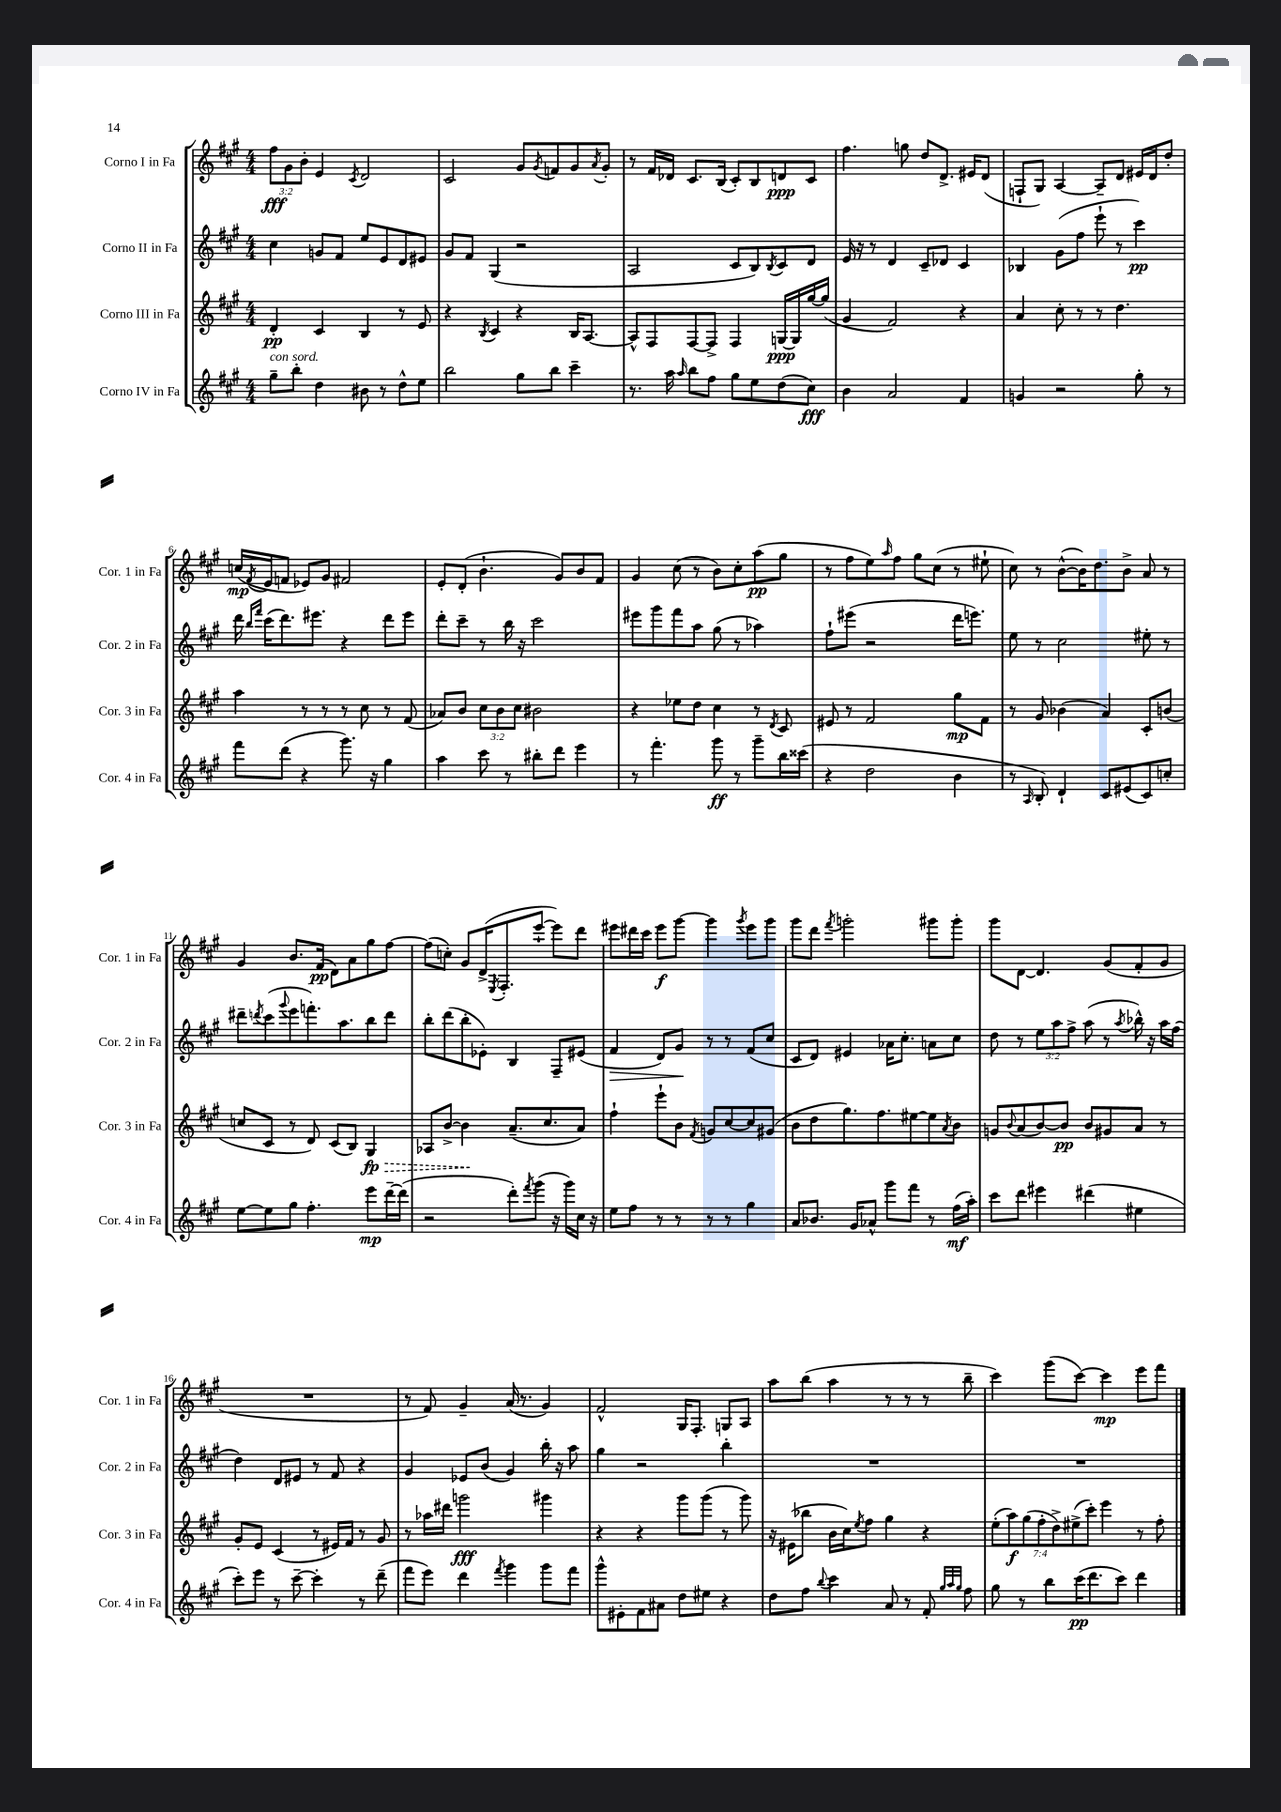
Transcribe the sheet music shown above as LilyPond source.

<<
\new StaffGroup <<
\new Staff = "s0" \with { instrumentName = "Corno I in Fa" shortInstrumentName = "Cor. 1 in Fa" } {
    \clef treble \key a \major \numericTimeSignature \time 4/4 \override Staff.TupletNumber.text = #tuplet-number::calc-fraction-text
    \tuplet 3/2 { fis''8\fff gis'8 b'8-. } e'4 \acciaccatura { cis'8 } d'2 |
    cis'2 gis'8 \acciaccatura { gis'8 } f'8 gis'8 \acciaccatura { a'8 } gis'8-. |
    r8 fis'16 des'16 cis'8. b16( cis'8-.) b8 d'8\ppp cis'8 |
    fis''4. g''8 d''8 d'8.-> eis'16 d'8( |
    f8-! gis8) a4~ a8-- d'8 eis'16 d'16 d''8-. |
    c''16\mp( \acciaccatura { fis'8 } e'16 f'8 ees'8) gis'8 fis'2 |
    e'8-. d'8-.( b'4.-! gis'8) b'8 fis'8 |
    gis'4 cis''8( r8 b'8) cis''8-. a''8\pp( gis''8 |
    r8 fis''8 e''8) \grace { a''16 } fis''8 gis''8 cis''8( r8 eis''8-! |
    cis''8) r8 b'8~-^( b'16) d''8. b'8-> a'8 r8 |
    gis'4 b'8. fis'16\pp( d'8) a'8 gis''8 fis''8~ |
    fis''8( c''8-.) gis'8 d'16->( \acciaccatura { e8 } fis8.-. e'''8~-! e'''8) d'''8 |
    eis'''8 dis'''16 cis'''16 eis'''8\f gis'''8~ gis'''4 \acciaccatura { gis'''8 } eis'''8 gis'''8 |
    gis'''8 d'''8 \acciaccatura { fis'''8 } g'''2-. gis'''8 gis'''8-. |
    gis'''8 d'8~ d'4. gis'8( fis'8-. gis'8 |
    R1 |
    r8 fis'8) gis'4-- a'16( r8. gis'4) |
    fis'2-^ gis16 fis8.-. g8 a8 |
    a''8 b''8( a''4 r8 r8 r8 b''8-- |
    cis'''4) gis'''8( cis'''8~) cis'''4\mp e'''8 fis'''8 \bar "|." |
}
\new Staff = "s1" \with { instrumentName = "Corno II in Fa" shortInstrumentName = "Cor. 2 in Fa" } {
    \clef treble \key a \major \numericTimeSignature \time 4/4 \override Staff.TupletNumber.text = #tuplet-number::calc-fraction-text
    cis''4 g'8 fis'8 e''8 e'8 d'8 eis'8 |
    gis'8 fis'8 gis4( r2 |
    a2 cis'8 b8) \acciaccatura { b8 } cis'8 d'8 |
    e'16 r16 r8 d'4 cis'8-- des'8 cis'4 |
    bes4 gis'8( fis''8 e'''8-! r8 cis'''4\pp) |
    d'''16 \grace { b''16 fis'''16 } cis'''16( d'''8.) eis'''8. r4 d'''8 eis'''8 |
    d'''8-. cis'''8-- r8 b''16 r16 cis'''2 |
    eis'''8 gis'''8 fis'''8 a''8 gis''8( r8 aes''4) |
    fis''8-! eis'''8( r2 d'''16 e'''8.) |
    e''8 r8 cis''2 eis''8-. r8 |
    dis'''8-- \acciaccatura { d'''8 } cis'''8( \appoggiatura { gis'''8 } e'''8 f'''8.-.) a''8. b''8 d'''8 |
    b''8-. d'''8( b''8-. ees'8-.) b4 fis8-- eis'8( |
    fis'4\> d'8) gis'8\! r8 r8 fis'8( cis''8 |
    cis'8 d'8) eis'4 aes'16 cis''8.-. a'8 cis''8 |
    d''8 r8 \tuplet 3/2 { e''8 a''8 fis''8-> } a''8( r8 \acciaccatura { a''8 } bes''16-^) r16 a''16 fis''16( |
    d''4) d'8 eis'8 r8 fis'8 r4 |
    gis'4 ees'8 b'8( gis'4) b''16-. r16 a''8 |
    gis''4 r2 b''4-. |
    R1 |
    R1 \bar "|." |
}
\new Staff = "s2" \with { instrumentName = "Corno III in Fa" shortInstrumentName = "Cor. 3 in Fa" } {
    \clef treble \key a \major \numericTimeSignature \time 4/4 \override Staff.TupletNumber.text = #tuplet-number::calc-fraction-text
    d'4-.\pp cis'4 b4 r8 e'8 |
    r4 \acciaccatura { b8 } cis'4 r4 b16 a8.~ |
    a8-^ fis8 fis8~ fis8-> fis4 g16~\ppp g16 gis''16~ gis''16( |
    gis'4 fis'2) r4 |
    a'4 cis''8-. r8 r8 d''4. |
    a''4 r8 r8 r8 cis''8 r8 fis'8( |
    aes'8) b'8 \tuplet 3/2 { cis''8 b'8 cis''8 } bis'2 |
    r4 ees''8 d''8 cis''4 r8 \acciaccatura { d'8 } cis'8 |
    eis'8 r8 fis'2 gis''8\mp fis'8 |
    r8 gis'8 bes'4( a'4) cis'8-. b'8( |
    c''8 cis'8 r8 d'8) cis'8( b8) \once \override Hairpin.style = #'dashed-line gis4\fp\> |
    aes8 b'8~-> b'4\! a'8.--( cis''8. a'8) |
    fis''4-! e'''8-! b'8 \acciaccatura { fis'8 } g'8 cis''8~ cis''8 gis'8( |
    b'8 d''8 gis''8.) fis''8. eis''8~ eis''8 \acciaccatura { a'8 } b'8 |
    g'8 \appoggiatura { b'8 } a'8( b'8~) b'8\pp b'8 gis'8 a'8 r8 |
    gis'8-. e'8 cis'4( r8 eis'16) fis'16 r8 gis'8 |
    r8 aes''16 dis'''16 g'''2\fff gis'''4 |
    r4 r4 gis'''8 gis'''8( r8 gis'''8) |
    r16 eis'16( bes''8 b'16 cis''16) \acciaccatura { e''8 } fis''8 gis''4 r4 |
    \tuplet 7/4 { e''8-.( a''8\f) gis''8( fis''8-. d''8->) eis''8->( cis'''8-.) } e'''4 r8 fis''8-. \bar "|." |
}
\new Staff = "s3" \with { instrumentName = "Corno IV in Fa" shortInstrumentName = "Cor. 4 in Fa" } {
    \clef treble \key a \major \numericTimeSignature \time 4/4
    gis''8--^\markup { \italic "con sord." } b''8-. d''4 bis'8 r8 d''8-^ e''8 |
    b''2 gis''8 b''8 cis'''4-- |
    r8. a''16 \grace { a''16 } b''8 fis''8 gis''8 e''8 d''8( cis''8\fff) |
    b'4 a'2 fis'4 |
    g'4 r2 gis''8-. r8 |
    fis'''8 d'''8( r4 gis'''8.) r16 gis''4 |
    a''4 cis'''8 r8 bis''8-. d'''8 e'''4 |
    r8 fis'''4.-. gis'''8\ff r8 gis'''8-- b''16 cisis'''16( |
    r4 d''2 b'4 |
    r8 \grace { a16 } b8-.) d'4-! cis'8 eis'8( cis'8) c''8-. |
    e''8~ e''8 gis''8 fis''4.-. e'''8\mp d'''16~-- d'''16( |
    r2 d'''8-.) \acciaccatura { fis'''8 } gis'''8( r16 gis'''16) cis''16 r16 |
    e''8 fis''8 r8 r8 r8 r8 gis''4 |
    a'8 bes'8. gis'16 aes'8-^ gis'''8 fis'''8 r8 fis''16\mf( a''16-.) |
    cis'''8 d'''8 eis'''4 dis'''4( eis''4 |
    cis'''8-.) e'''8 r8 cis'''8~-- cis'''4-. r8 d'''8--( |
    fis'''8 e'''8) d'''4 \acciaccatura { fis'''8 } gis'''4 gis'''8 fis'''8 |
    gis'''8-^ eis'8-. fis'8 ais'8 d''8 eis''8 r4 |
    d''8 fis''8 \appoggiatura { b''8 } cis'''4 a'8 r8 fis'8-. \grace { gis''32 a''32 gis''32 } fis''8 |
    gis''8 r8 b''8 cis'''16\pp( d'''8. cis'''8) d'''4 \bar "|." |
}
>>
>>
